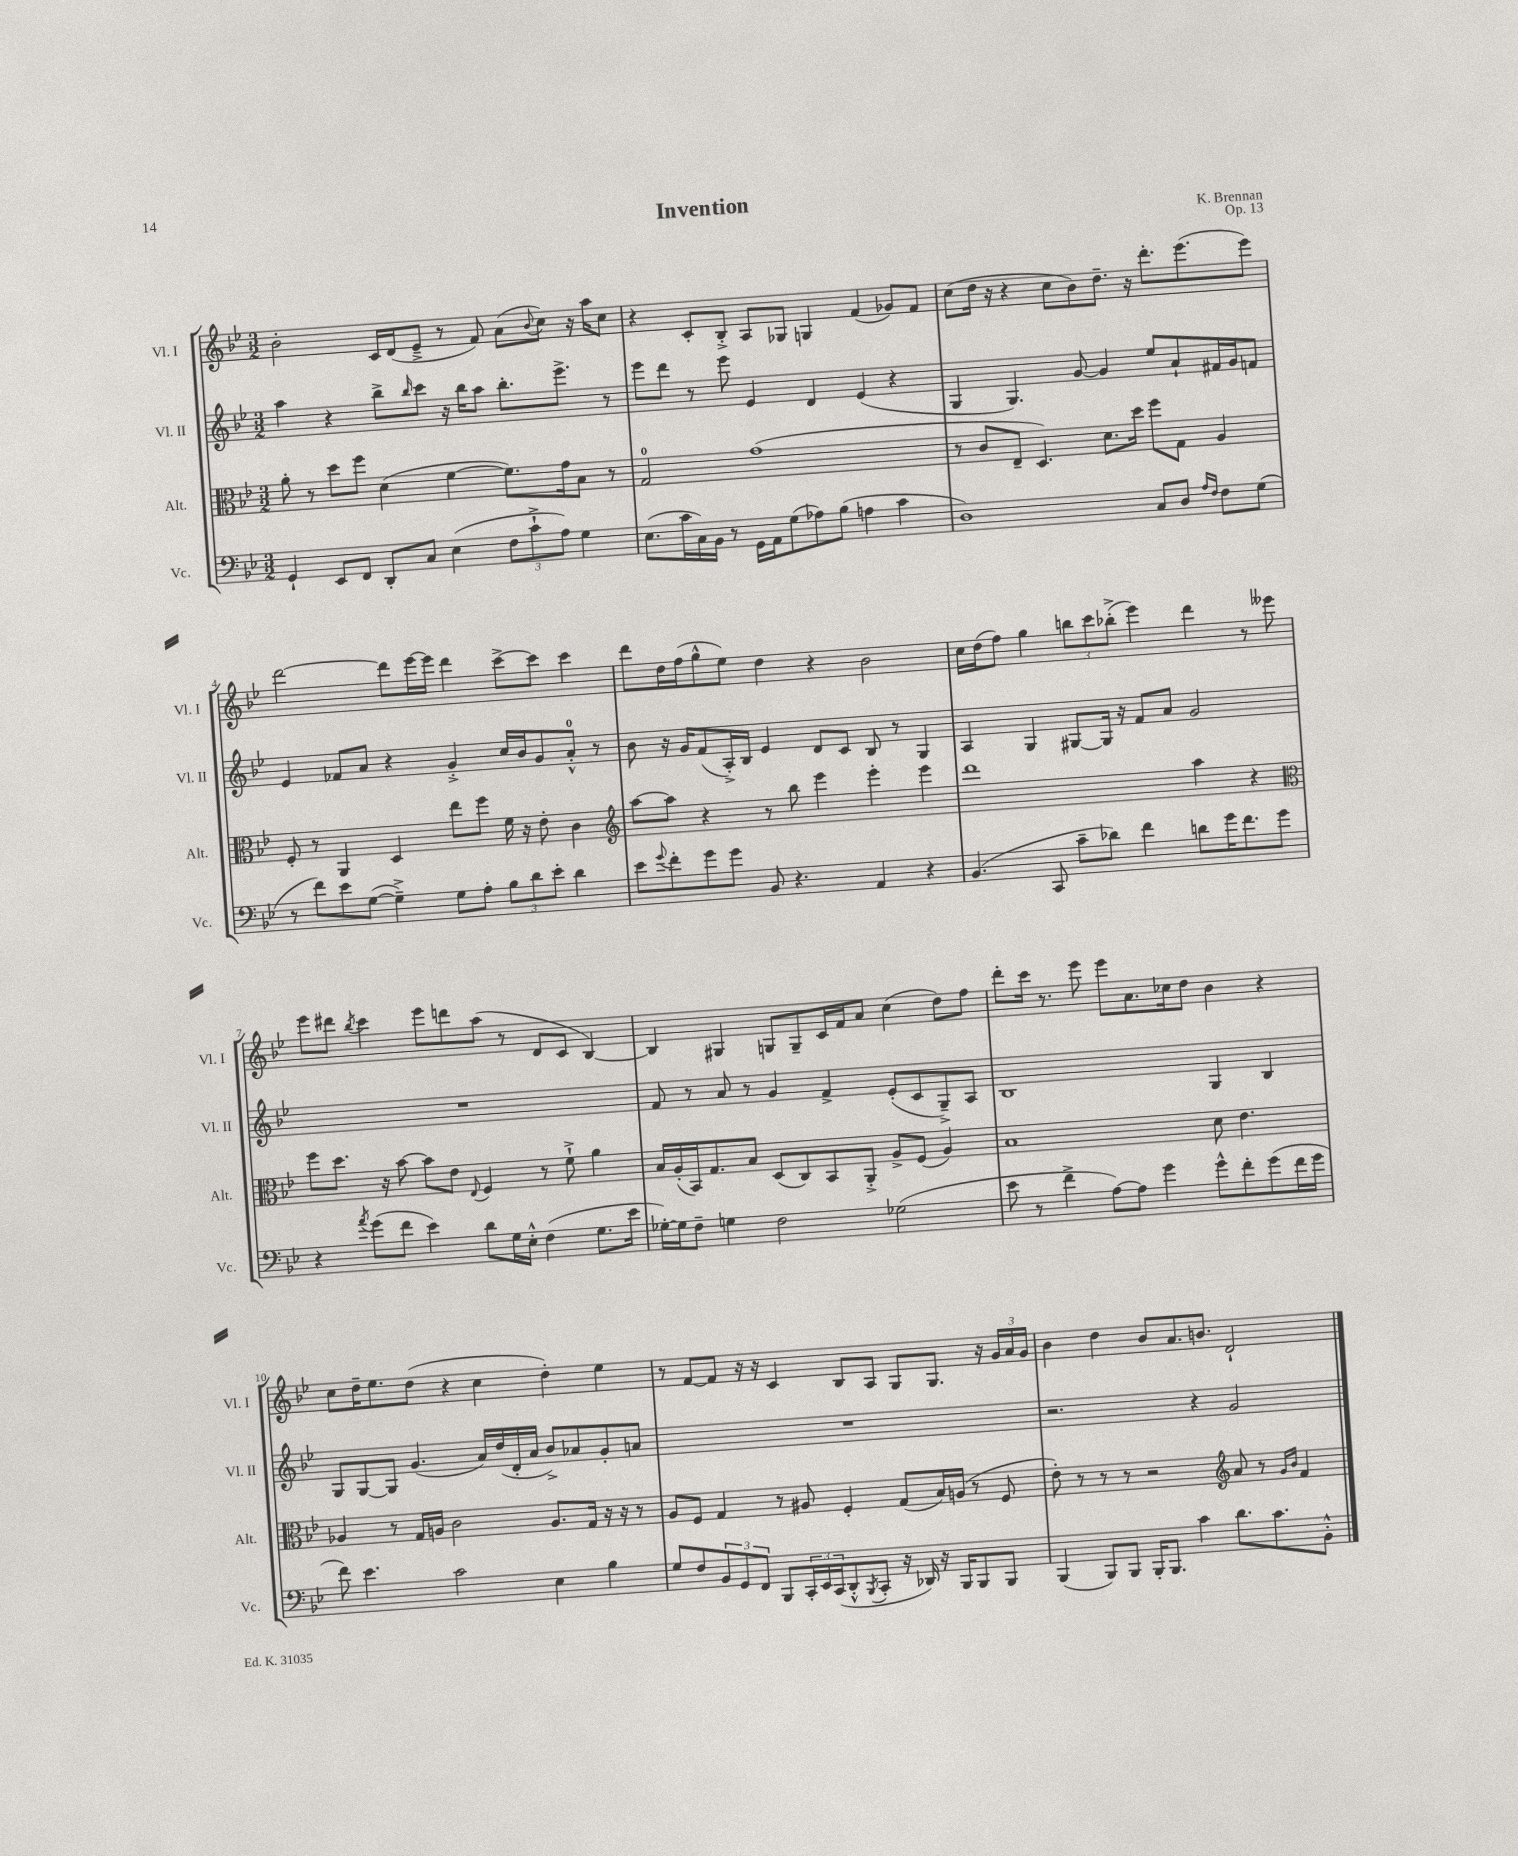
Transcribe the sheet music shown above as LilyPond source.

\header { title = "Invention" composer = "K. Brennan" opus = "Op. 13" }
<<
\new StaffGroup <<
\new Staff = "s0" \with { instrumentName = "Vl. I" shortInstrumentName = "Vl. I" } {
    \clef treble \key bes \major \numericTimeSignature \time 3/2
    bes'2-. c'16 d'16( ees'8---> r8 f'8) a'8( \appoggiatura { bes'8 } c''8) r16 a''16 c''8 |
    r4 c'8-. bes8-.-> a8 ges8 g4 f'4( ges'8) f'8 |
    c''8( d''16 r16 r4 c''8 bes'8) d''8.-- r16 d'''8.-. ees'''8.( ees'''8) |
    d'''2~ d'''8 ees'''16~ ees'''16 d'''4 c'''8~-> c'''8 c'''4 |
    d'''8 d''16 f''16( g''8-^ ees''8) d''4 r4 bes'2 |
    c''16 d''16( f''8) g''4 \tuplet 3/2 { b''8 c'''8 bes''8-.->( } ees'''4) d'''4 r8 eeses'''8 |
    ees'''8 dis'''8 \acciaccatura { bes''8 } c'''4 ees'''8 d'''8 a''8( r8 d'8 c'8 bes4~) |
    bes4 gis4 g8 g8-- c'16 f'16 a'8 c''4( d''8) f''8 |
    d'''8-. c'''16 r8. ees'''8 ees'''8 a'8. ces''16 d''8 bes'4 r4 |
    c''8 d''16-- ees''8. d''8( r4 c''4 d''4-.) ees''4 |
    r8 f'8~ f'8 r16 r16 c'4 bes8 a8 g8 g8. r16 \tuplet 3/2 { g'16 a'16 g'16 } |
    bes'4 d''4 bes'8 a'8. b'8. d'2-! \bar "|." |
}
\new Staff = "s1" \with { instrumentName = "Vl. II" shortInstrumentName = "Vl. II" } {
    \clef treble \key bes \major \numericTimeSignature \time 3/2
    a''4 r4 bes''8-> \grace { bes''16 } c'''8 r16 bes''16 a''8 bes''8.-. ees'''8.-> r8 |
    ees'''8 d'''8 r8 ees'''8 ees'4 d'4 ees'4( r4 |
    g4 g4.) g'8~ g'4 ees''8 a'8-! fis'16 g'16 f'8 |
    ees'4 fes'8 a'8 r4 g'4-.-> c''16 bes'16 g'8 a'8-0-.-^ r8 |
    bes'8 r16 g'16 f'8( a16-.->) bes16 ees'4 d'8 c'8 bes8 r8 g4 |
    a4 g4 gis8~ gis16 r16 f'8 a'8 g'2 |
    R1. |
    f'8 r8 a'8 r8 g'4 f'4-> ees'8-.( c'8 g8--->) a8 |
    bes1 g4 bes4 |
    g8 g8~ g8 g'4.( a'16) d''16( d'16-. a'16 bes'8->) aes'8 g'8-. a'8 |
    R1. |
    r2. r4 g'2 \bar "|." |
}
\new Staff = "s2" \with { instrumentName = "Alt." shortInstrumentName = "Alt." } {
    \clef alto \key bes \major \numericTimeSignature \time 3/2
    a'8-. r8 d''8 f''8 d'4( f'4~ f'8.) g'16 bes8 r8 |
    g2-0 g'1( |
    r8 c'8 ees8-- d4.) d'8. d''16 f''8 g8 a4 |
    f8-. r8 a,4 d4 ees''8 f''8 f'16 r16 ees'8-. c'4 |
    \clef treble a''8~ a''8 r4 r8 bes''8 ees'''4 ees'''4-. ees'''4 |
    d'''1 a''4 r4 |
    \clef alto f''8 d''8. r16 bes'8~ bes'8 ees'8 \appoggiatura { ees8 } f4 r8 f'8-!-> a'4 |
    bes16 a16-.( bes,16) g8. bes8 d8( c8) bes,8 a,8-.-> a8-> f8( a4) |
    bes1 d'8 ees'4. |
    aes4 r8 g16 a16 c'2 a8. g16 r16 r16 r8 |
    a8 f8 g4 r8 ais8 f4-. g8( bes16) a16( r8 f8 |
    ees'8-.) r8 r8 r8 r2 \clef treble a'8 r8 \grace { g'16 bes'16 } f'4 \bar "|." |
}
\new Staff = "s3" \with { instrumentName = "Vc." shortInstrumentName = "Vc." } {
    \clef bass \key bes \major \numericTimeSignature \time 3/2
    g,4-! ees,8 f,8 d,8-. c8 ees4( \tuplet 3/2 { f8 c'8-!-> a8) } g4 |
    ees8.( c'16 c16) bes,16 r8 g,16 a,16 g8( aes8) bes8( a4 c'4 |
    d1) c8 d8 \grace { a16 f16 } f8 g8( |
    r8 f'8) ees'8 g8~( g4--->) g8 a8-. \tuplet 3/2 { bes8 d'8 ees'8-. } d'4 |
    ees'8 \appoggiatura { g'8 } f'8-. g'8 g'8 bes,8 r4. a,4 r4 |
    bes,4.( c,8 c'8-- des'8) f'4 d'8 g'16 f'8. g'8 |
    r4 \acciaccatura { a'8 } g'8( f'8 ees'4) d'8 g16 ees16-.-^ f4( g8. ees'16 |
    ges16~-.) ges16 f8-- g4 f2 ges2( |
    ees'8 r8 f'4-> a8~) a8 g'4 g'8-^ f'8-. g'8( f'16 g'16 |
    f'8) ees'4. c'2 ees4 bes4 |
    g8 f8 \tuplet 3/2 { bes,8 g,8 f,8 } bes,,8 \tuplet 3/2 { c,16-. ees,16 c,16( } d,8-.-^ \acciaccatura { bes,,8 } c,8-. r16 des,16) r16 bes,,16 bes,,8 bes,,8 |
    bes,,4( bes,,8) bes,,8 bes,,16-. bes,,8. c'4 d'8. c'8. bes,8-.-^ \bar "|." |
}
>>
>>
